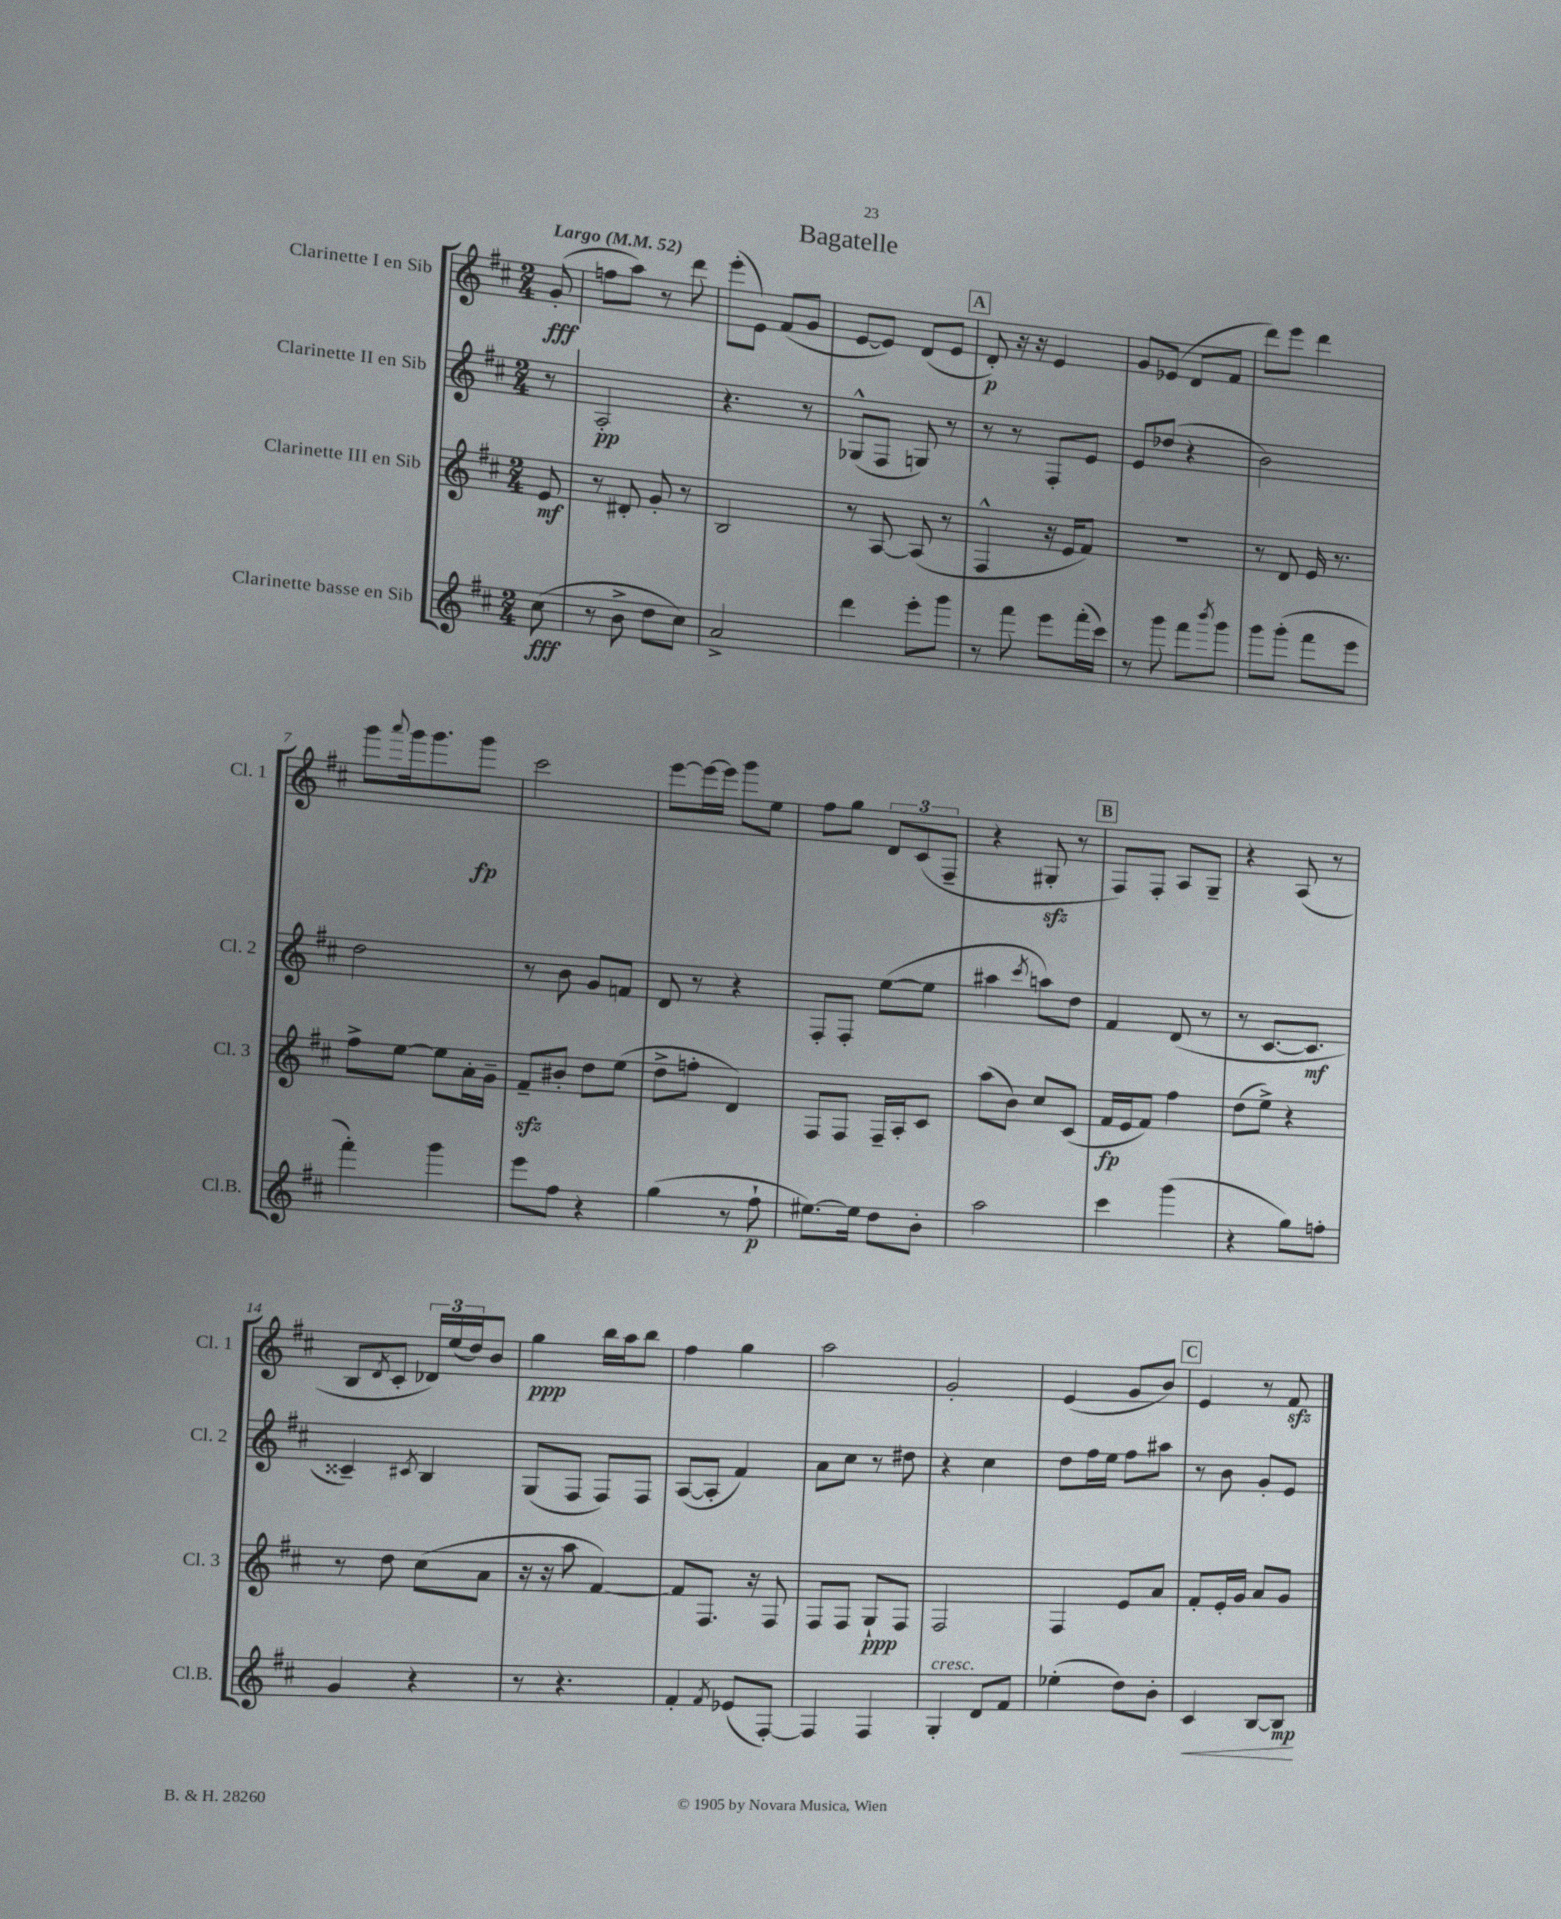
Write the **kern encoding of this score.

**kern	**kern	**kern	**kern
*staff4	*staff3	*staff2	*staff1
*clefG2	*clefG2	*clefG2	*clefG2
*k[f#c#]	*k[f#c#]	*k[f#c#]	*k[f#c#]
*M2/4	*M2/4	*M2/4	*M2/4
*MM52	*MM52	*MM52	*MM52
(8cc#\	8e/	8r	(8g'/
=	=	=	=
8r	8r	2A'/	8ff\L
8b^\	8d#'/	.	8aa\J)
8dd\L	8g'/	.	8r
8cc#\J)	8r	.	8ddd\
=	=	=	=
2a^/	2B/	4.r	(8eee'\L
.	.	.	8e\J)
.	.	.	(8f#/L
.	.	8r	8g/J
=	=	=	=
4ddd\	8r	(8G-^^/L	[8e/L
.	[8A/	8F#/J	8e/]J)
8eee'\L	(8A/]	8G/)	(8d/L
8ggg\J	8r	8r	8e/J
=	=	=	=
8r	4F#^^/	8r	8d'/)
8fff#\	.	8r	16r
.	.	.	16r
8eee\L	16r	8F#'/L	4e/
.	16e/LK	.	.
(16fff#'\L	8f#/J)	8e/J	.
16ccc#\JJ)	.	.	.
=	=	=	=
8r	2r	8e/L	8g/L
8ggg\	.	(8dd-/J	(8e-/J
8fff#\L	.	4r	8d/L
8qbbb/	.	.	.
8ggg\J	.	.	8f#/J
=	=	=	=
8ggg\L	8r	2b\)	8ddd\L)
(8ggg'\J	8d/	.	8eee\J
8fff#\L	16e/	.	4ddd\
.	8.r	.	.
8eee\J	.	.	.
=	=	=	=
4fff#'\)	8ff#^\L	2dd\	8ggg\L
.	.	.	8qqaaa/
.	[8ee\J	.	16ggg\k
.	.	.	8.ggg\
4ggg\	8ee\]L	.	.
.	16a'\L	.	8ggg\J
.	16g~\JJ	.	.
=	=	=	=
8eee\L	8f#~/L	8r	2ccc#\
8ff#\J	8b#'/J	8b\	.
4r	8dd\L	8g/L	.
.	(8ee\J	8f/J	.
=	=	=	=
(4gg\	8dd^\L	8d/	[8eee\L
.	8ff'\J	8r	16eee\_L
.	.	.	16eee\]JJ
8r	4d/)	4r	8ggg\L
8ff#`\	.	.	8ee\J
=	=	=	=
[8.ee#\L)	8F#/L	8F#'/L	8ff#\L
.	8F#/J	8F#'/J	8gg\J
16ee#\]Jk	.	.	.
8dd\L	16F#~/LL	([8ee\L	12d/L
.	16A'/J	.	.
.	.	.	(12c#/
8b'\J	8c#/J	8ee\]J	.
.	.	.	12F#~/J
=	=	=	=
2aa\	(8aa\L	4aa#\	4r
.	8b\J)	.	.
.	.	8qccc#/	.
.	8cc#/L	8aa\L)	8G#'/
.	(8c#/J	8dd\J	8r
=	=	=	=
4ccc#\	16f#/LL	4f#/	8F#/L)
.	16e/J	.	.
.	8f#/J)	.	8F#'/J
(4ggg\	4ff#\	(8d/	8A/L
.	.	8r	8G~/J
=	=	=	=
4r	(8dd\L	8r	4r
.	8ee^\J)	[8.c#/L	.
8gg\L)	4r	.	(8A/
.	.	8.c#/]J	.
8ff'\J	.	.	8r
=	=	=	=
4g/	8r	4c##~/)	8B/L
.	.	.	8qd/
.	8dd\	.	8c#'/J
.	.	8qc#/	.
4r	(8cc#\L	4B/	24d-/LL)
.	.	.	(24ee/
.	.	.	24dd/J)
.	8a\J	.	8b/J
=	=	=	=
8r	16r	(8G/L	4gg\
.	16r	.	.
4.r	8aa\	8F#/J	.
.	[4f#/)	8F#/L)	16bb\LL
.	.	.	16aa\J
.	.	8F#/J	8bb\J
=	=	=	=
4f#'/	8f#/]L	([8A/L	4ff#\
.	8.F#/J	8A'/]J	.
8qf#/	.	.	.
(8e-/L	.	4f#/)	4gg\
.	16r	.	.
[8F#'/J)	8F#/	.	.
=	=	=	=
4F#/]	8F#/L	8a\L	2aa\
.	8F#/J	8cc#\J	.
4F#/	8G`/L	8r	.
.	8F#/J	8dd#\	.
=	=	=	=
4G'/	2F#/	4r	2g'/
8d/L	.	4cc#\	.
8f#/J	.	.	.
=	=	=	=
(4ee-'\	4F#/	8dd\L	(4e/
.	.	16ff#\L	.
.	.	16ee\JJ	.
8dd\L)	8e/L	8ff#\L	8g/L
8b'\J	8a/J	8aa#\J	8b/J)
=	=	=	=
4c#/	8f#'/L	8r	4e/
.	16e'/L	8b\	.
.	16g/JJ	.	.
[8B/L	8a/L	8g'/L	8r
8B/]J	8g/J	8e/J	8f#/
==	==	==	==
*-	*-	*-	*-
